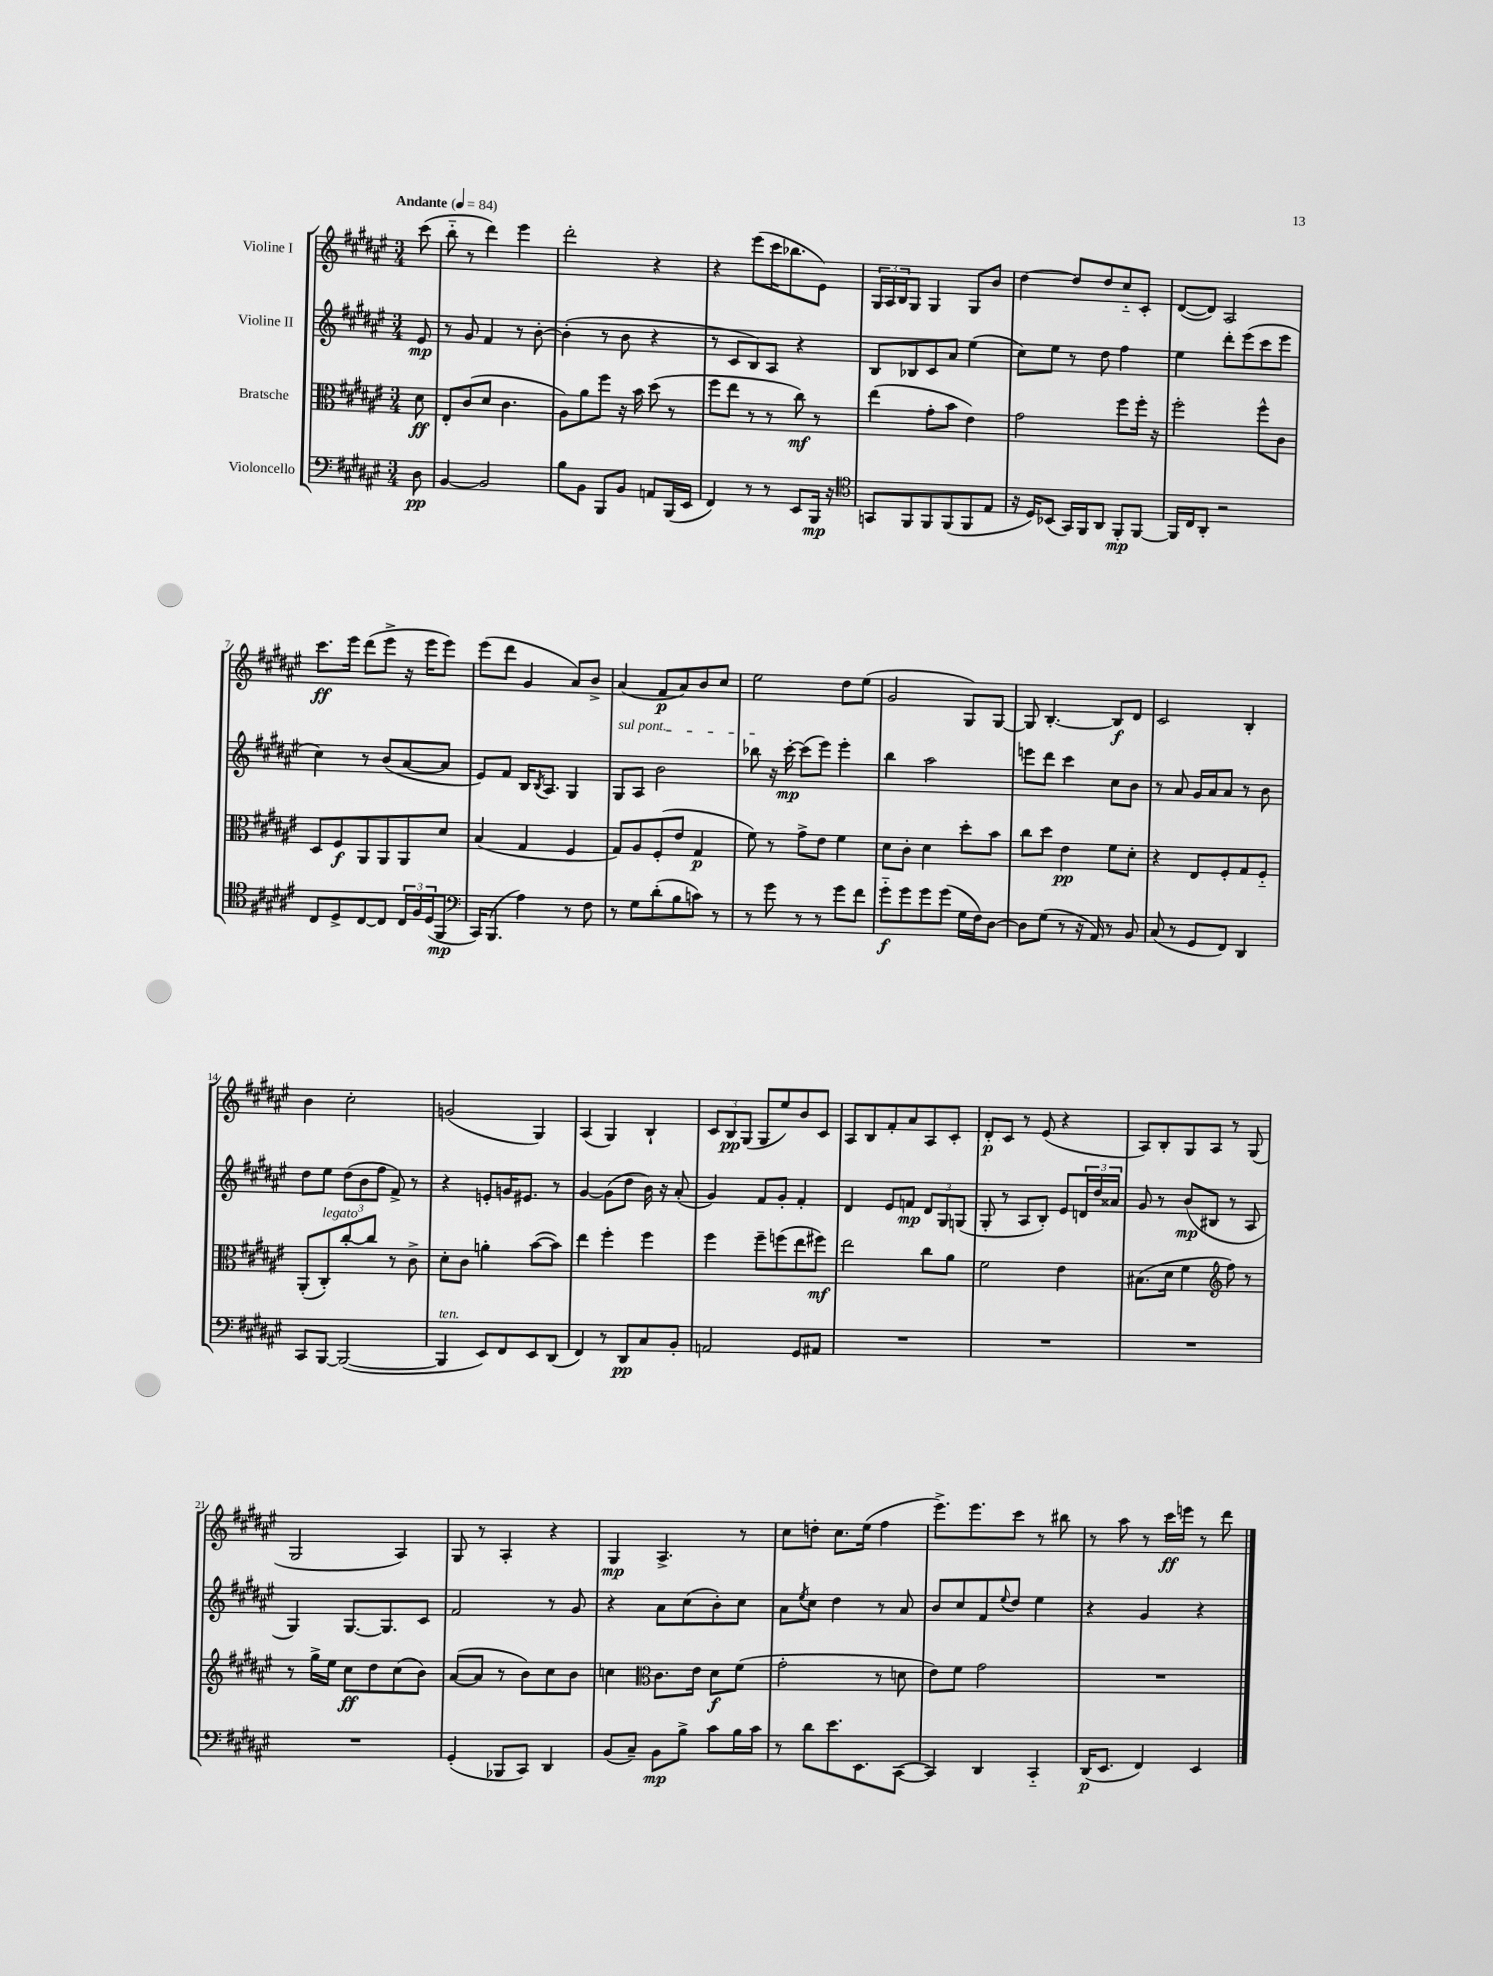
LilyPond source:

<<
\new StaffGroup <<
\new Staff = "s0" \with { instrumentName = "Violine I" } {
    \clef treble \key fis \major \numericTimeSignature \time 3/4 \partial 8 \tempo "Andante" 4 = 84
    cis'''8( |
    b''8-_ r8 dis'''4) eis'''4 |
    dis'''2-. r4 |
    r4 eis'''8( cis'''16 bes''8. eis'8) |
    \tuplet 3/2 { gis16 ais16 b16 } gis8 gis4 gis8 b'8 |
    dis''4~ dis''8 dis''8 cis''8-_ cis'8-. |
    dis'8~( dis'8) ais2 |
    cis'''8.\ff eis'''16 dis'''8( eis'''8-> r16 eis'''16 eis'''8) |
    eis'''8( dis'''8 gis'4 ais'8) b'8-> |
    ais'4( fis'8\p ais'8) b'8 cis''8 |
    eis''2 dis''8 eis''8( |
    gis'2 gis8) gis8~ |
    gis8 b4.~-. b8\f dis'8 |
    cis'2 b4-. |
    b'4 cis''2-. |
    g'2( gis4) |
    ais4( gis4) b4-! |
    \tuplet 3/2 { cis'8 b8\pp gis8( } gis8 eis''8) b'8 cis'8 |
    ais8 b8 fis'8-. ais'8 ais8 cis'8-. |
    dis'8-.\p cis'8 r8 eis'8( r4 |
    ais8) b8-. gis8 ais8 r8 gis8( |
    gis2 ais4) |
    gis8 r8 ais4-. r4 |
    gis4\mp ais4.-> r8 |
    cis''8 d''8-. cis''8. eis''16( fis''4 |
    eis'''8.->) eis'''8. cis'''8 r8 bis''8 |
    r8 ais''8 r8 cis'''16\ff e'''16 r8 dis'''8 \bar "|." |
}
\new Staff = "s1" \with { instrumentName = "Violine II" } {
    \clef treble \key fis \major \numericTimeSignature \time 3/4 \partial 8
    eis'8\mp |
    r8 gis'8 fis'4 r8 b'8~-. |
    b'4-.( r8 b'8 r4 |
    r8 cis'8 b8) ais8 r4 |
    b8 bes8 cis'8 ais'8 eis''4( |
    cis''8) eis''8 r8 dis''8 fis''4 |
    eis''4 dis'''8-. eis'''8( cis'''8 eis'''8 |
    cis''4) r8 b'8( ais'8~ ais'8 |
    eis'8) fis'8 b16 \acciaccatura { b8 } ais8. gis4 |
    \once \override TextSpanner.bound-details.left.text = \markup { \italic "sul pont." } gis8\startTextSpan ais8 b'2 |
    bes''8\stopTextSpan r16 cis'''16~-.\mp cis'''8( eis'''8) eis'''4-. |
    b''4 ais''2 |
    e'''8 dis'''8 cis'''4 cis''8 b'8 |
    r8 ais'8 gis'16 ais'16 ais'8 r8 b'8 |
    dis''8 eis''8 \tuplet 3/2 { dis''8( b'8 fis''8 } fis'8->) r8 |
    r4 e'8-. g'16 eis'8. r8 |
    gis'4~ gis'8( dis''8 b'16) r16 ais'8-.( |
    gis'4) fis'8 gis'8-. fis'4-. |
    dis'4 eis'8 f'8\mp \tuplet 3/2 { dis'8 gis8 g8( } |
    gis8-. r8 ais8 b8-.) eis'8 \tuplet 3/2 { d'16 dis''16 aisis'16 } |
    gis'8 r8 b'8\mp( bis8 r8 ais8 |
    gis4) gis8.~ gis8. cis'8 |
    fis'2 r8 gis'8 |
    r4 ais'8 cis''8( b'8-.) cis''8 |
    ais'8 \acciaccatura { eis''8 } cis''8 dis''4 r8 ais'8 |
    b'8 cis''8 fis'8 \appoggiatura { eis''8 } dis''8 eis''4 |
    r4 gis'4 r4 \bar "|." |
}
\new Staff = "s2" \with { instrumentName = "Bratsche" } {
    \clef alto \key fis \major \numericTimeSignature \time 3/4 \partial 8
    dis'8\ff |
    eis8-. cis'8( dis'8 cis'4. |
    ais8) ais'8 fis''8 r16 b'16 dis''8( r8 |
    fis''8 eis''8 r8 r8 cis''8\mf) r8 |
    eis''4( gis'8-. b'8 eis'4) |
    gis'2 fis''8 fis''16-. r16 |
    fis''2-. fis''8-^ cis'8 |
    dis8 fis8\f ais,8 ais,8 ais,8 dis'8 |
    b4( gis4 fis4 |
    gis8) ais8 fis8-.( eis'8 gis4\p |
    fis'8) r8 gis'8-> eis'8 fis'4 |
    dis'8 cis'8-. dis'4 dis''8-. b'8 |
    cis''8 dis''8 eis'4\pp fis'8 dis'8-. |
    r4 eis8 fis8-. gis8 fis8-_ |
    ais,8-.( cis8-.^\markup { \italic "legato" }) cis''8~-. cis''8 r8 cis'8-> |
    dis'8-. cis'8 a'4-. b'8~( b'8) |
    eis''4 fis''4-. fis''4 |
    fis''4 fis''8-- f''8( eis''8 fis''8\mf) |
    eis''2 cis''8 ais'8 |
    fis'2 eis'4 |
    bis8.( dis'16 fis'4 \clef treble fis''8) r8 |
    r8 gis''16-> eis''16 cis''8\ff dis''8 cis''8( b'8) |
    ais'8~( ais'8 r8 b'8) cis''8 b'8 |
    c''4 \clef alto cis'8. eis'16 dis'8\f fis'8( |
    gis'2-. r8 d'8 |
    eis'8) fis'8 gis'2 |
    R2. \bar "|." |
}
\new Staff = "s3" \with { instrumentName = "Violoncello" } {
    \clef bass \key fis \major \numericTimeSignature \time 3/4 \partial 8
    dis8\pp |
    b,4~ b,2 |
    b8 b,8 b,,8 b,8 a,8 b,,16( eis,16 |
    fis,4) r8 r8 eis,8 b,,16\mp r16 |
    \clef tenor g,8 fis,8 fis,8 fis,8( fis,8 eis8 |
    r16 dis16) bes,8( gis,16) fis,16 ais,8 fis,8-.\mp fis,8~ |
    fis,16 cis16 ais,8-. r2 |
    cis8 dis8-> cis8~ cis8 \tuplet 3/2 { cis16 fis16 dis16( } fis,8\mp |
    \clef bass cis,16) b,,8.( ais4) r8 fis8 |
    r8 gis8 dis'8-.( b8 c'8) r8 |
    r8 gis'8 r8 r8 gis'8 fis'8 |
    gis'8-_\f gis'8 gis'8 gis'8( gis16 fis16) dis8~ |
    dis8 gis8( r8 r16 ais,16) r8 b,8 |
    cis8( r8 gis,8 fis,8) dis,4 |
    cis,8 b,,8~ b,,2~( |
    b,,4^\markup { \italic "ten." } eis,8) fis,8 eis,8 dis,8( |
    fis,4) r8 dis,8\pp cis8 b,8-. |
    a,2 gis,8 ais,8 |
    R2. |
    R2. |
    R2. |
    R2. |
    gis,4-.( bes,,8 cis,8) dis,4 |
    b,8( cis8--) b,8\mp b8-> cis'8 b16 cis'16 |
    r8 dis'8 eis'8. eis,8. cis,8~( |
    cis,4) dis,4 cis,4-_ |
    dis,16\p( eis,8. fis,4) eis,4 \bar "|." |
}
>>
>>
